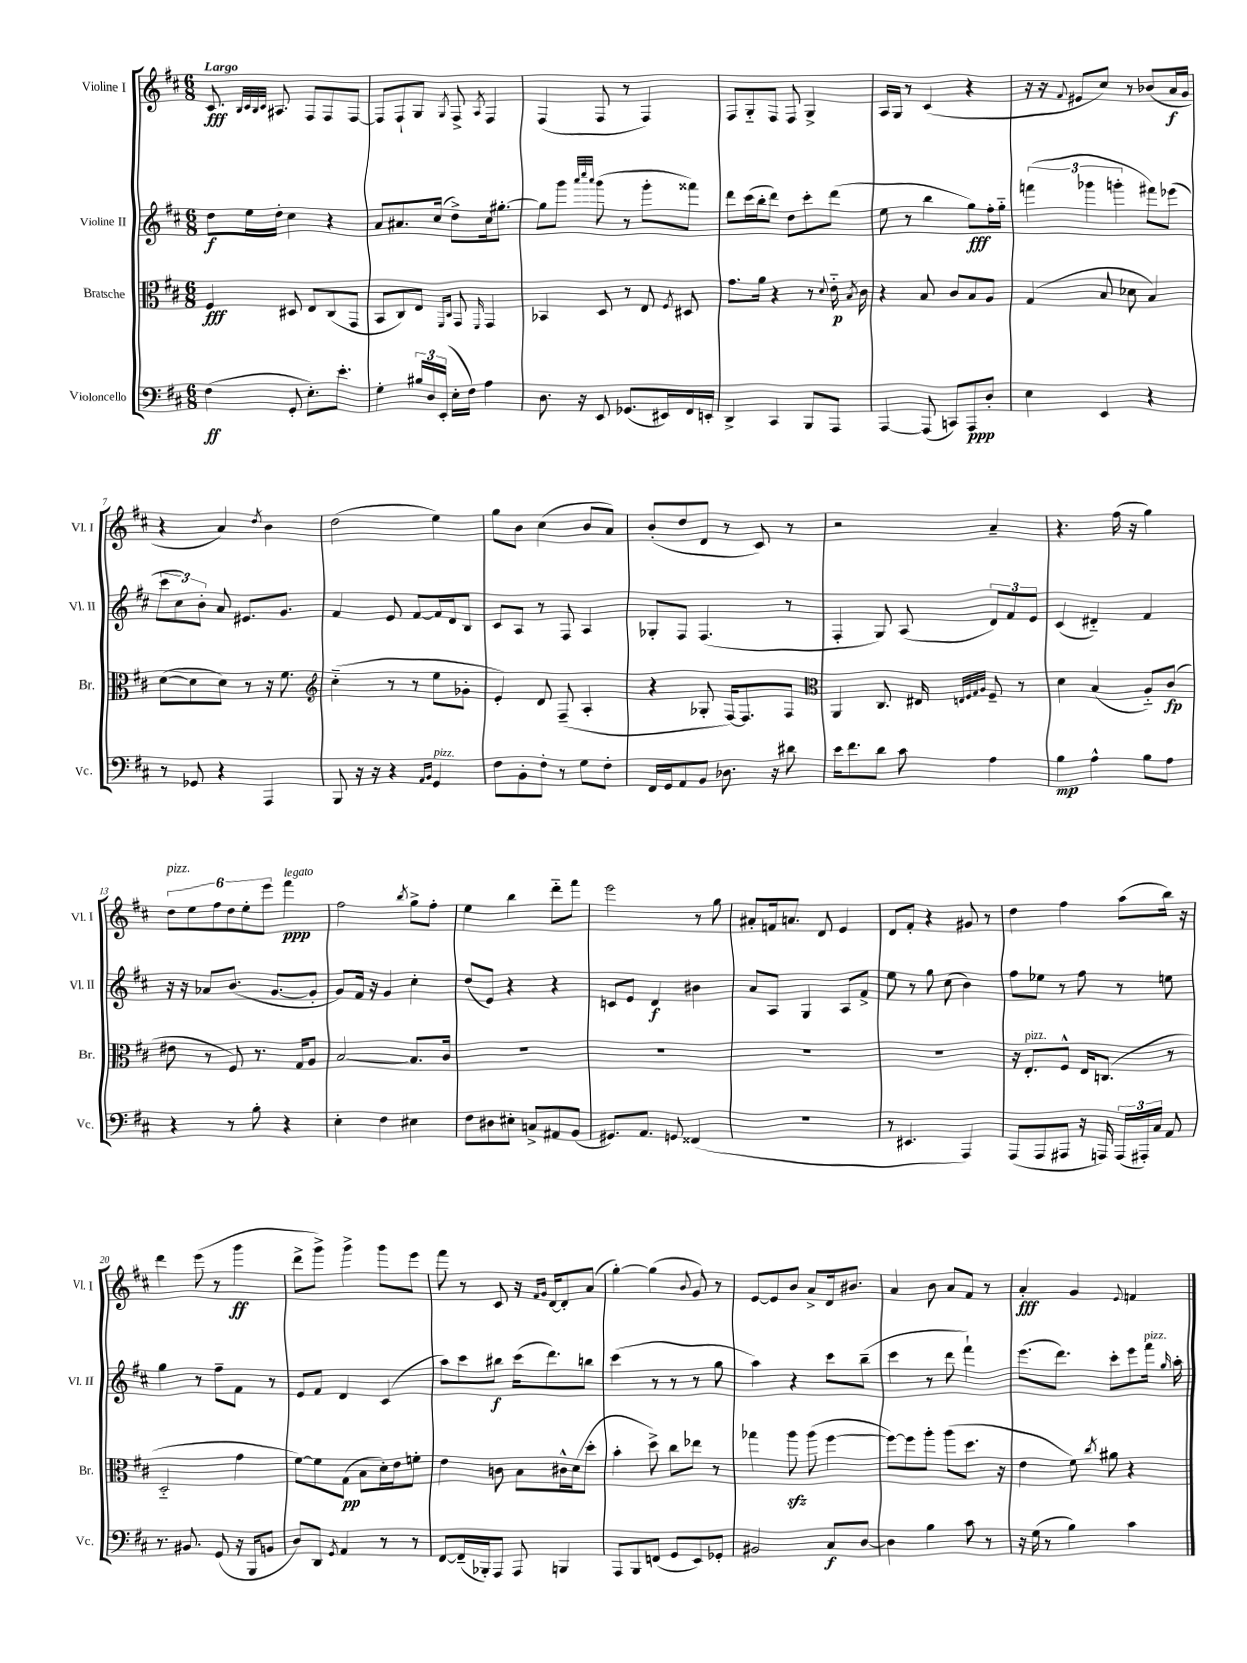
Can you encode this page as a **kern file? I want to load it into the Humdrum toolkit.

**kern	**kern	**kern	**kern
*staff4	*staff3	*staff2	*staff1
*clefF4	*clefC3	*clefG2	*clefG2
*k[f#c#]	*k[f#c#]	*k[f#c#]	*k[f#c#]
*M6/8	*M6/8	*M6/8	*M6/8
(4F#	4F#	8dd	8.c#
.	.	16ee	.
.	.	.	32qqB
.	.	.	32qqc#
.	.	.	32qqB
.	.	.	32qqc#
.	.	16dd'	8.A#
8GG'	8D#	4cc#	.
8.E')	8E	.	8F#
.	(8C#	4r	8F#
8.e'	.	.	.
.	8GG	.	[8F#
=	=	=	=
4G'	8BB	8a	8F#]
.	8C#)	8.a#	8F#`
24B#	8E	.	8G
24D	.	.	.
.	.	(16cc#	.
(24EE'	.	.	.
.	16qqFF#	.	.
.	16qqC#	.	8qG
16E'	8GG	8dd^)	8F#^
16F#)	.	.	.
.	16qqFF#	.	8qA
4A	4GG	16cc#	4F#
.	.	[8.gg#'	.
=	=	=	=
8.D	4BB-	8gg#]	(4F#
.	.	8ggg	.
16r	.	.	.
.	.	32qqaaa	.
.	.	32qqcccc#	.
.	.	32qqaaa	.
8EE	8D	(8ggg	8F#
(8.GG-	8r	8r	8r
.	8E	8ggg'	4F#)
16EE#)	.	.	.
.	8qF#	.	.
16FF#	8D#	8fff##)	.
16EE'	.	.	.
=	=	=	=
4DD^	8.g	8ddd	8F#
.	.	(16ccc#	8G'~
.	16a	16bb'	.
4CC#	4r	8ddd)	8F#
.	.	8dd	8F#
8BBB	8r	8ccc#'	4G^
.	8qqd	.	.
8AAA	16e'~	(8ddd	.
.	8qB	.	.
.	16c#	.	.
=	=	=	=
[4AAA	4r	8ee	16A
.	.	.	16G
.	.	8r	8r
(8AAA]	8B	4bb	(4c#
8CC)	8c#	.	.
8AAA	8B	8gg)	4r
8D'	8A	16ff#'	.
.	.	16gg'~	.
=	=	=	=
4E	(4G	(6fff	16r
.	.	.	16r
.	.	.	8qqf#
.	.	.	8e#
.	.	6ggg-	.
4EE	8B	.	8cc#)
.	.	6ggg'	.
.	8d-	.	8r
4r	4B)	8fff#)	(8b-
.	.	(8eee-	16a
.	.	.	16g
=	=	=	=
8r	([8d	12ccc#	4r
.	.	12cc#)	.
8GG-	8d]	.	.
.	.	12b'	.
4r	8d)	8a	4a)
.	8r	8.e#	.
.	.	.	8qdd
4AAA	16r	.	4b
.	8.f#	8.g	.
=	=	=	=
*	*clefG2	*	*
8BBB	(4cc#'~	4f#	(2dd
16r	.	.	.
16r	.	.	.
4r	8r	8e	.
.	8r	[8f#	.
16qqAA	.	.	.
16qqBB	.	.	.
4GG	8ee	16f#]	4ee)
.	.	16d	.
.	8g-'	8B	.
=	=	=	=
8F#	4e')	8c#	8gg
8BB'	.	8A	8b
8F#'	8d	8r	(4cc#
8r	(8F#~	8F#	.
8G	4A'	4A	8b
8F#'	.	.	8a)
=	=	=	=
16FF#	4r	8G-'	(8b'
16GG	.	.	.
8AA	.	8F#	8dd
8BB	8G-'	(4.F#	8d
8.D-	[16F#)	.	8r
.	8.F#]	.	.
.	.	.	8c#)
16r	.	.	.
8d#	8F#	8r	8r
=	=	=	=
*	*clefC3	*	*
16e	4AA	4F#'	2r
8.f#	.	.	.
8d	8.C#	8G)	.
8c#	.	(8A	.
.	16E#	.	.
.	32qqE	.	.
.	32qqF#	.	.
.	32qqG	.	.
.	32qqA	.	.
4A	8F#~	12d)	4a~
.	.	12f#	.
.	8r	.	.
.	.	12e	.
=	=	=	=
4B	4d	(4c#	4.r
4A^^	(4B	4d#'~)	.
.	.	.	(16ff#
.	.	.	16r
8B	8A'~)	4f#	4gg)
8A	(8c#	.	.
=	=	=	=
4r	8e#	16r	12dd
.	.	16r	.
.	.	.	12ee
.	8r	8a-	.
.	.	.	12ff#
8r	8F#)	(8.b	12dd
.	.	.	12ee'
8B'	8.r	.	.
.	.	.	12eee
.	.	[8.g	.
4r	.	.	4fff#
.	16G	.	.
.	8A	8g']	.
=	=	=	=
4E'	[2B	8g)	2ff#
.	.	16f#	.
.	.	16r	.
4F#	.	4g	.
.	.	.	8qbb
4E#	8.B]	4cc#'	8gg^
.	.	.	8ff#'
.	16c#	.	.
=	=	=	=
8F#	2.r	(8dd	4ee
8D#	.	8e)	.
8E#'	.	4r	4bb
8C^	.	.	.
8AA#	.	4r	8ddd'~
(8BB	.	.	8fff#
=	=	=	=
8.GG#)	2.r	8c	2eee
.	.	8e	.
8.AA	.	.	.
.	.	4d	.
8GG	.	.	.
(4FF##	.	4b#	8r
.	.	.	8gg
=	=	=	=
2.r	2.r	8a	8a#'
.	.	8A	16f
.	.	.	8.a
.	.	4G	.
.	.	.	8d
.	.	8A	4e
.	.	8f#^	.
=	=	=	=
8r	2.r	8ee	8d
4.EE#	.	8r	8f#'
.	.	8gg	4r
.	.	(8cc#	.
4AAA)	.	4b)	8g#
.	.	.	8r
=	=	=	=
(8AAA	16r	8ff#	4dd
.	8.E'	.	.
8AAA	.	8ee-	.
8AAA#	8F#^^	8r	4ff#
16r	16E	8ff#	.
16AAA)	(8.C	.	.
(24AAA	.	8r	(8aa
24AAA#')	.	.	.
24C#	.	.	.
8AA	8r	8ee	16bb)
.	.	.	16r
=	=	=	=
8.r	2D'~	4gg	4ddd
8.BB#	.	.	.
.	.	8r	(8eee
(8GG	.	8ff#~	8r
16r	4g	8f#	4ggg
16BBB	.	.	.
8BB	.	8r	.
=	=	=	=
8D)	[8f#)	8e	8ddd^
8DD	8f#]	8f#	8ggg^)
8qGG	.	.	.
4AA	(8G	4d	4ggg^
.	8B	.	.
8r	16d')	(4c#	8ggg
.	16e	.	.
8r	8f'	.	8eee
=	=	=	=
[8FF#	4e	8aa)	8fff#
(16FF#~]	.	8ccc#	8r
16BBB-')	.	.	.
8AAA	8c	8bb#	8c#
8AAA	8B	(16ccc#	16r
.	.	.	16qqf#
.	.	.	16qqg
.	.	8.ddd)	[16d
4BBB	16c#^^	.	8d']
.	(16d	.	.
.	8dd'	8bb	(8a
=	=	=	=
8AAA	4b'	(4ccc#	[4gg')
8BBB	.	.	.
(8FF	8dd^)	8r	(4gg]
8GG	8cc#	8r	.
.	.	.	8qqb
8EE)	8ee-	8r	8g)
8GG-'	8r	8gg	8r
=	=	=	=
2BB#	4gg-	4aa)	[8e
.	.	.	8e]
.	8aa	4r	8b
.	(8aa	.	8a^
8C#	[4ff#	8ccc#	16d
.	.	.	8.b#
[8D	.	(8bb~	.
=	=	=	=
4D]	8ff#_)	4ccc#	4a
.	8ff#]	.	.
4B	8aa'	8r	8b
.	(8aa	8ddd	8a
8c#	8.dd	4fff#`)	8f#
8r	.	.	8r
.	16r	.	.
=	=	=	=
16r	4e	(8.eee	4a'
(16G	.	.	.
8r	.	.	.
.	.	8.ddd)	.
4B)	8f#)	.	4g
.	8qcc#	.	.
.	8a#	8ccc#'	.
.	.	.	8qqe
4c#	4r	8eee	4f
.	.	16fff#	.
.	.	16qqgg	.
.	.	16aa'	.
==	==	==	==
*-	*-	*-	*-
